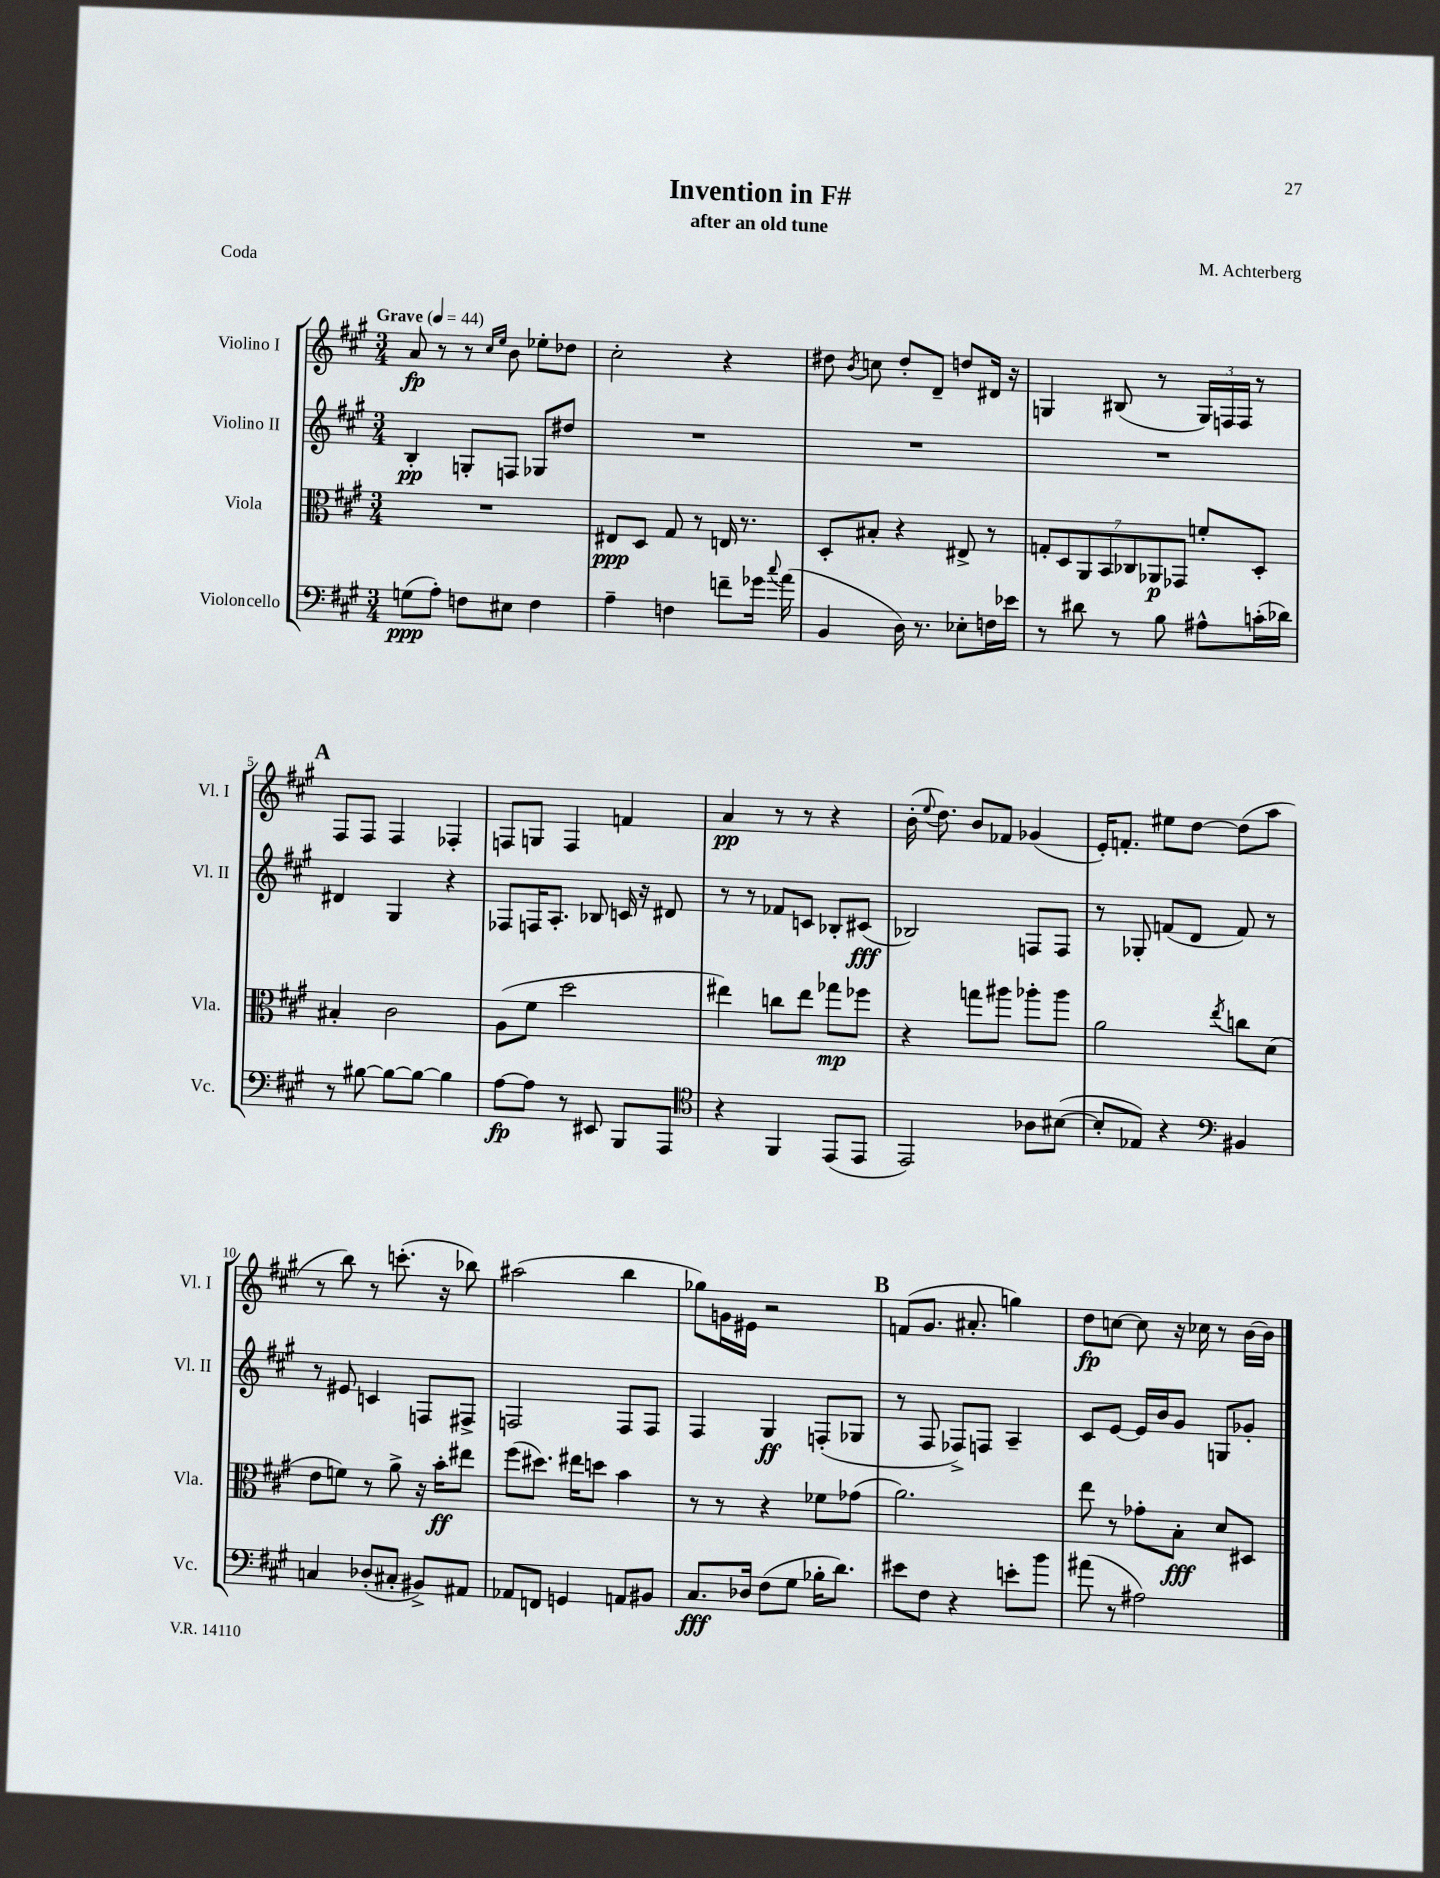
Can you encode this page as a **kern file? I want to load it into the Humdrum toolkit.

**kern	**kern	**kern	**kern
*staff4	*staff3	*staff2	*staff1
*clefF4	*clefC3	*clefG2	*clefG2
*k[f#c#g#]	*k[f#c#g#]	*k[f#c#g#]	*k[f#c#g#]
*M3/4	*M3/4	*M3/4	*M3/4
*MM44	*MM44	*MM44	*MM44
(8G	2.r	4B'	8a
8A')	.	.	8r
8F	.	8G'	8r
.	.	.	16qqcc#
.	.	.	16qqee
8E#	.	8F	8b
4F	.	8G-	8ee-'
.	.	8dd#	8dd-
=	=	=	=
4A~	8E#	2.r	2cc#'
.	8D	.	.
4F	8G#	.	.
.	8r	.	.
8f~	16E	.	4r
.	8.r	.	.
16g-	.	.	.
8qqcc#	.	.	.
(16a	.	.	.
=	=	=	=
4BB	8D'	2.r	8dd#
.	.	.	8qb
.	8B#'	.	8cc
16D)	4r	.	8dd#'
8.r	.	.	.
.	.	.	8d~
8E-'	8E#^	.	8dd
16F	8r	.	16d#
16e-	.	.	16r
=	=	=	=
8r	14G'	2.r	4G
.	14D	.	.
8d#	.	.	.
.	14AA	.	.
.	14BB	.	.
8r	.	.	(8B#
.	14C-	.	.
.	14AA-	.	.
8B	.	.	8r
.	14GG-	.	.
8A#^^	8f'	.	24G)
.	.	.	24F
.	.	.	24F
(16c'	8D'	.	8r
16d-)	.	.	.
=	=	=	=
8r	4B#'	4d#	8F#
[8B#	.	.	8F#
8B#_	2c#	4G#	4F#
8B#_	.	.	.
4B#]	.	4r	4F-'
=	=	=	=
[8A	(8A	8F-	8F
8A]	8f#	16F	8G
.	.	8.A'	.
8r	2dd	.	4F
8EE#	.	8B-	.
8BBB	.	16c	4f
.	.	16r	.
8AAA	.	8d#	.
=	=	=	=
*clefC4	*	*	*
4r	4ee#)	8r	4a
.	.	8r	.
4FF#	8cc	8f-	8r
.	8ee#	8c	8r
(8EE	8gg-	8B-'	4r
8EE	8ff-	(8c#	.
=	=	=	=
2EE)	4r	2B-)	(16b'
.	.	.	8qqee
.	.	.	8.dd)
.	8gg	.	8b
.	8aa#	.	8f-
8A-	8aa-'	8F	(4g-
([8B#	8aa-	8F	.
=	=	=	=
8B#']	2a	8r	16e')
.	.	.	8.f'
8E-)	.	8G-'	.
4r	.	(8f	8ee#
.	.	8d	[8dd
*clefF4	*	*	*
.	8qee	.	.
4BB#	8cc	8f)	(8dd]
.	(8d	8r	8aa
=	=	=	=
4C	8e	8r	8r
.	8f)	8e#	8bb)
(8D-'	8r	4c	8r
8C#'	8a^	.	(8.ccc'
8BB#^)	16r	8F	.
.	16b'	.	16r
8AA#	8ee#	8F#^	8bb-)
=	=	=	=
8AA-	(8ff#	2F	(2aa#
8FF	8.dd#)	.	.
4GG	.	.	.
.	16ee#	.	.
.	8dd	.	.
8AA	4b	8F	4bb
8BB#	.	8F	.
=	=	=	=
8.C#	8r	4F#	8gg-)
.	8r	.	16g
16D-	.	.	16e#
(8F#	4r	4G#	2r
8G#	.	.	.
16B-'	8f-	(8F'	.
8.d)	.	.	.
.	(8g-	8G-	.
=	=	=	=
8e#	2.a)	8r	(8f
8F#	.	8F#	8.g#
4r	.	8F-^)	.
.	.	.	8.a#'
.	.	8F	.
8e'	.	4A~	4gg)
8b	.	.	.
=	=	=	=
(8a#	8ee	8c#	8dd
8r	8r	[8e	[8cc
2A#)	8g-'	16e]	8cc]
.	.	16b	.
.	8B'	8g#	16r
.	.	.	16cc-
.	8d	8G	8r
.	8D#	8g-'	[16b
.	.	.	16b]
==	==	==	==
*-	*-	*-	*-
